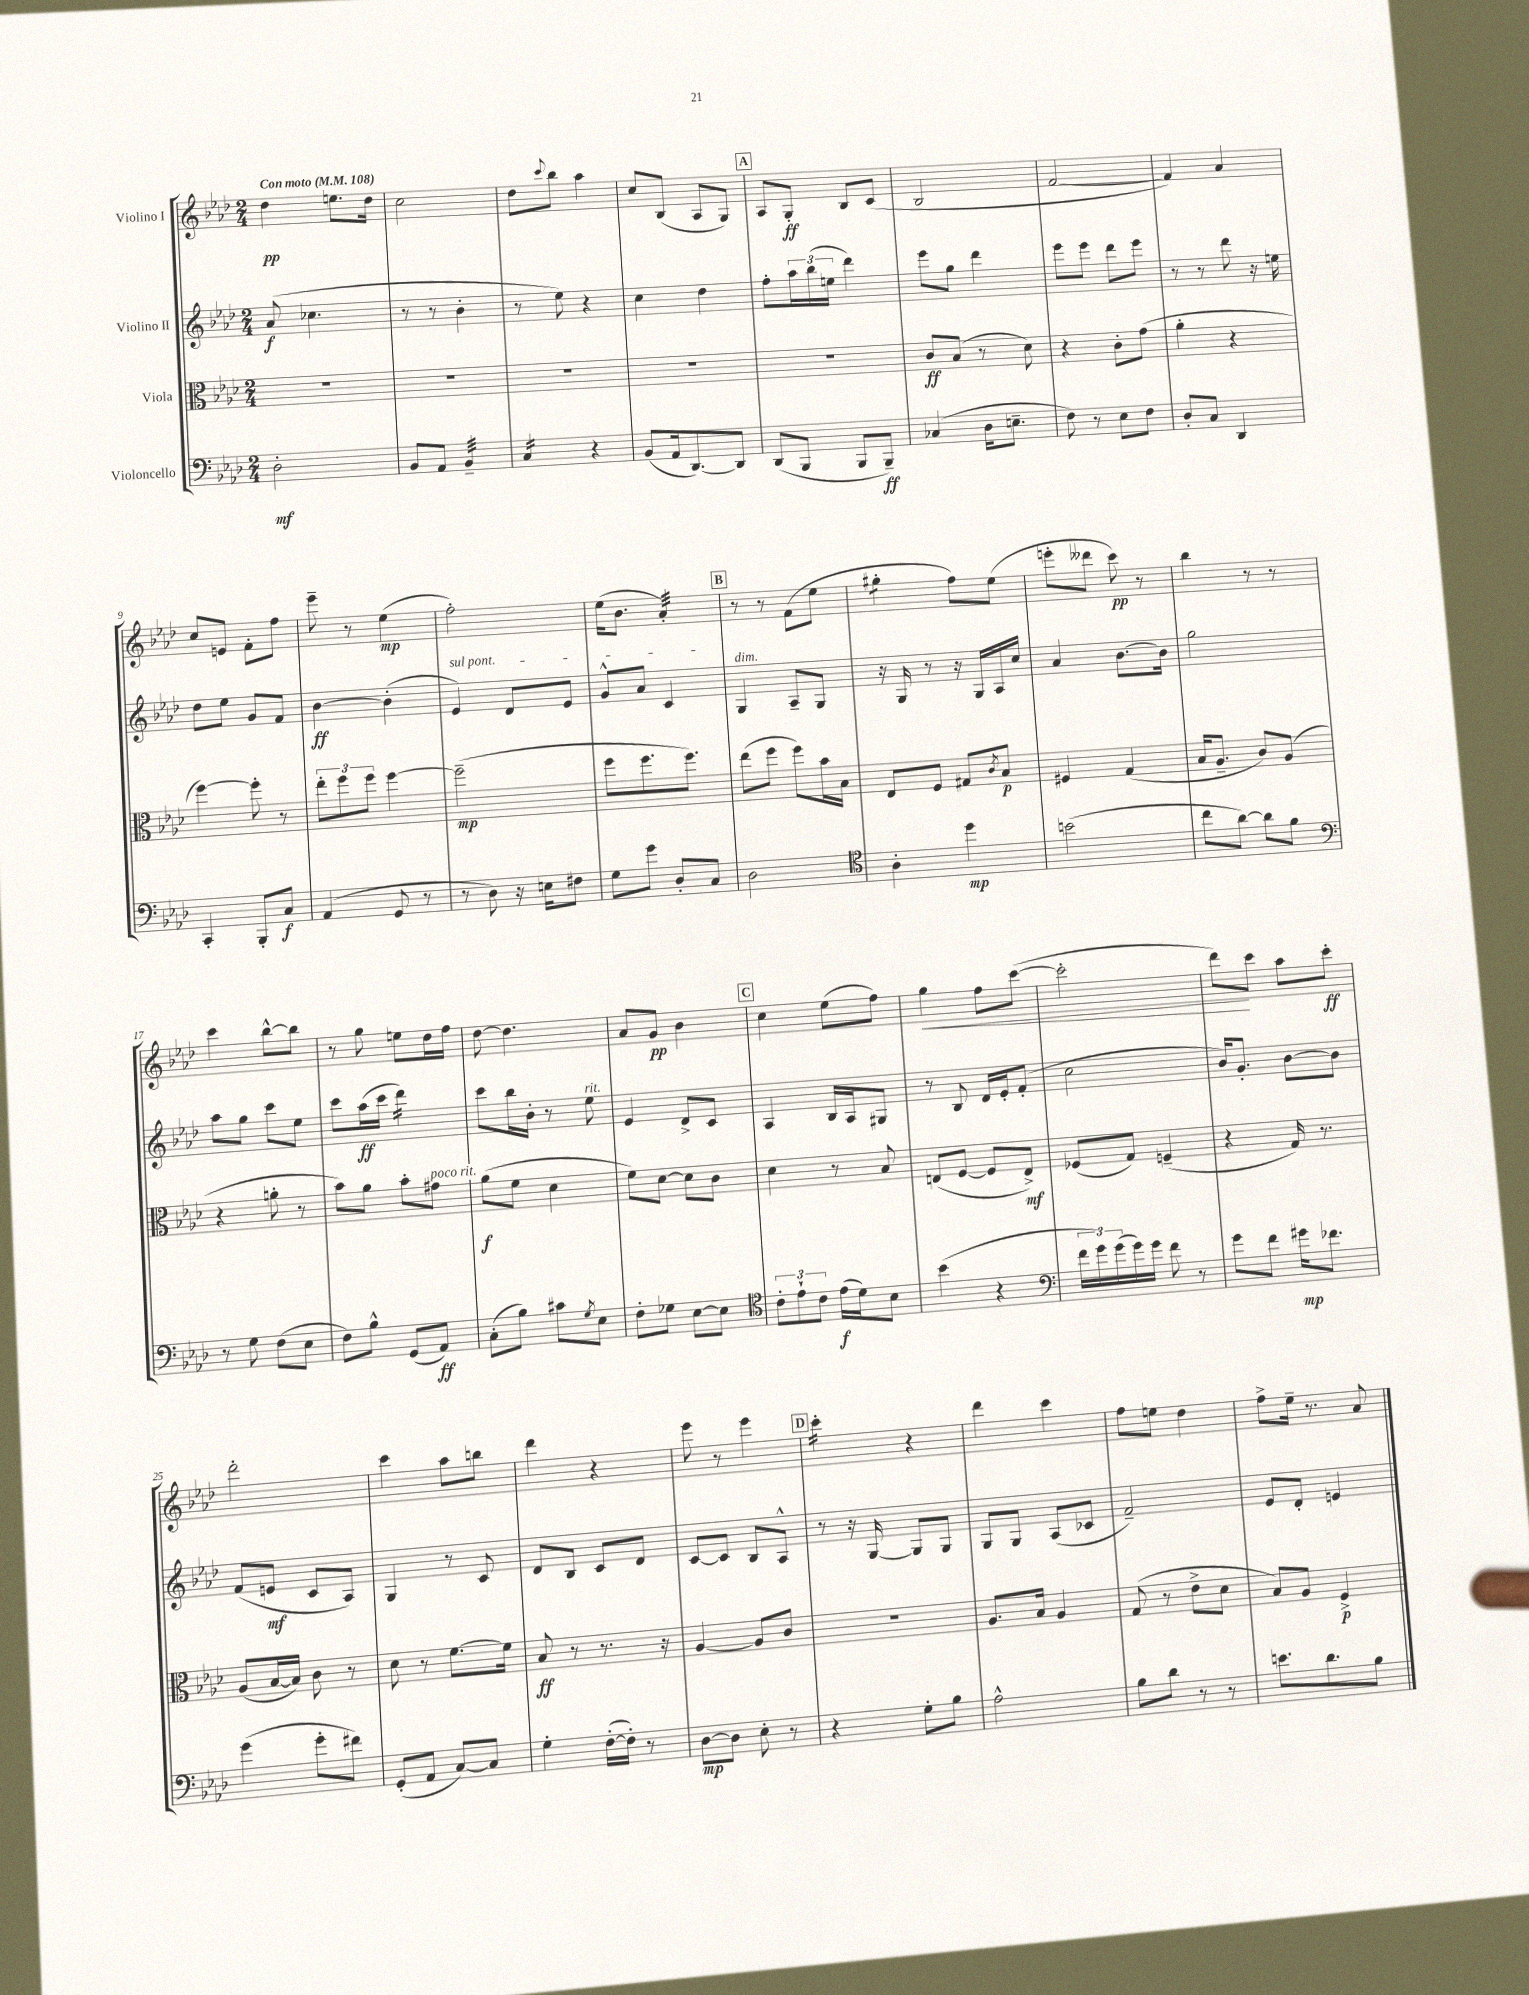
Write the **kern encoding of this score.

**kern	**kern	**kern	**kern
*staff4	*staff3	*staff2	*staff1
*clefF4	*clefC3	*clefG2	*clefG2
*k[b-e-a-d-]	*k[b-e-a-d-]	*k[b-e-a-d-]	*k[b-e-a-d-]
*M2/4	*M2/4	*M2/4	*M2/4
*MM108	*MM108	*MM108	*MM108
2D-'	2r	(8a-	4dd-
.	.	4.cc-	.
.	.	.	8.ee
.	.	.	16dd-
=	=	=	=
8BB-	2r	8r	2cc
8AA-	.	8r	.
4BB-~	.	4b-'	.
=	=	=	=
4C	2r	8r	8dd-
.	.	.	8qqccc
.	.	8ee-)	8bb-
4r	.	4r	4aa-
=	=	=	=
(8BB-	2r	4cc	8cc
16AA-	.	.	(8B-
[8.DD-)	.	.	.
.	.	4dd-	8A-
8DD-]	.	.	8G)
=	=	=	=
(8DD-	2r	8ff'	8A-
8BBB-	.	24aa-	8G'
.	.	(24bb-	.
.	.	24ee	.
8BBB-	.	4ddd-)	8B-
8BBB-~)	.	.	(8c
=	=	=	=
(4C-	8c	8eee-	2B-
.	(8B-	8gg	.
16D-	8r	4ddd-	.
8.E~	.	.	.
.	8d-)	.	.
=	=	=	=
8F)	4r	8eee-	[2f
8r	.	8eee-	.
8E-	8c'	8ddd-	.
8F	(8g	8eee-	.
=	=	=	=
8D-'	4a-'	8r	4f])
8C	.	8r	.
4DD-	4r	8ddd-	4a-
.	.	16r	.
.	.	16ee	.
=	=	=	=
4CC'	[4ff)	8dd-	8cc
.	.	8ee-	8e
8BBB-'	8ff']	8g	8f'
8C	8r	8f	8ff
=	=	=	=
(4AA-	12ee-'	[4b-	8eee-~
.	12ff	.	.
.	.	.	8r
.	12ff	.	.
8GG	[4ff	(4b-']	(4ee-
8r	.	.	.
=	=	=	=
8r	(2ff~]	4e-)	2ff')
8D-)	.	.	.
16r	.	8d-	.
16E	.	.	.
8F#	.	8e-	.
=	=	=	=
8G	8ff	8g^^	(16ee-
.	.	.	8.b-
8g	8.ff	8a-	.
8D-'	.	4c	4a-')
.	8.ff)	.	.
8C	.	.	.
=	=	=	=
2D-	(8ee-	4G	8r
.	8ff	.	8r
.	8ff)	8A-~	(8f
.	16b-	8G	8ee-
.	16B-	.	.
=	=	=	=
*clefC4	*	*	*
4A-'	8E-	16r	4gg#'
.	.	16G	.
.	8F	8r	.
4dd-	8G#	16r	8ff)
.	.	16G	.
.	8qc	.	.
.	8B-	16A-	(8ee-
.	.	16cc	.
=	=	=	=
(2b	4F#	4a-	8eee'
.	.	.	8ddd--
.	(4G	[8.b-	8ccc)
.	.	.	8r
.	.	16b-]	.
=	=	=	=
8cc	16B-	2gg	4bb-
.	8.A-~	.	.
[8a-)	.	.	.
8a-]	8c)	.	8r
8f	(8A-	.	8r
=	=	=	=
*clefF4	*	*	*
8r	4r	8aa-	4ccc
8G	.	8gg	.
(8F	8a'	8ccc	[8bb-^^
8E-	8r	8ee-	8bb-]
=	=	=	=
8F)	8b-)	8ccc	8r
8B-^^	8a-	(16aa-	8gg
.	.	16ccc	.
(8GG	8b-'	4ddd-)	8ee
8AA-)	8g#	.	16dd-
.	.	.	16ff
=	=	=	=
(8C'	(8a-	8ccc	[8dd-
8B-)	8f	16bb-	4.dd-]
.	.	16b-'	.
8c#	4d-	8r	.
8qG	.	.	.
8E-	.	8ee-	.
=	=	=	=
8F'	8f)	4e-	8a-
8G-	[8d-	.	8g
[8E-	8d-]	8d-^	4b-
8E-]	8c	8c	.
=	=	=	=
*clefC4	*	*	*
12c'	4d-	4A-	4cc
12e-`	.	.	.
12c	.	.	.
(16e-	8r	16B-	(8ee-
16d-)	.	16A-	.
8B-	8B-	8G#	8ff)
=	=	=	=
(4b-	(8E	8r	4gg
.	[8F	8B-	.
4r	8F]	16d-	8ff
.	.	16e-'	.
.	8E^)	(8f'	([8ccc
=	=	=	=
*clefF4	*	*	*
24f	(8F-	2cc	2ccc']
24g)	.	.	.
(24g	.	.	.
16g)	8G)	.	.
16g	.	.	.
8f	(4F~	.	.
8r	.	.	.
=	=	=	=
8g	4r	16b-)	8ddd-)
.	.	8.g'	.
8f	.	.	8ccc
16g#	16G)	[8b-	8aa-
8.f-	8.r	.	.
.	.	8b-]	8ccc'
=	=	=	=
(4g	(8A-	(8f	2ddd-'
.	[16B-	8e	.
.	16B-])	.	.
8g'	8c	8c	.
8f#)	8r	8A-)	.
=	=	=	=
(8GG'	8d-	4G	4ccc
8AA-	8r	.	.
[8C)	[8.f	8r	8aa-
8C]	.	8c	8bb
.	16f]	.	.
=	=	=	=
4G'	8B-	8d-	4ddd-
.	8r	8B-	.
([16F'	8.r	8c	4r
16F'])	.	.	.
8r	.	8d-	.
.	16r	.	.
=	=	=	=
[8D-	[4A-	[8c	8eee-
8D-]	.	8c]	8r
8E-'	8A-]	8B-	4eee-
8r	8c	8A-^^	.
=	=	=	=
4r	2r	8r	4ccc'
.	.	16r	.
.	.	[16G	.
8G'	.	8G]	4r
8B-	.	8G	.
=	=	=	=
2A-^^	8.A-	8G	4ddd-
.	.	8G	.
.	16B-	.	.
.	4A-	(8A-	4ccc
.	.	8c-	.
=	=	=	=
8B-	(8G	2f~)	8ff
8d-	8r	.	8ee
8r	8e-^	.	4dd-
8r	8d-	.	.
=	=	=	=
8.e	8B-)	8e-	8ff^
.	8A-	8d-'	16ee-~
8.d-	.	.	8.r
.	4F^	4e	.
8B-	.	.	8a-
==	==	==	==
*-	*-	*-	*-
